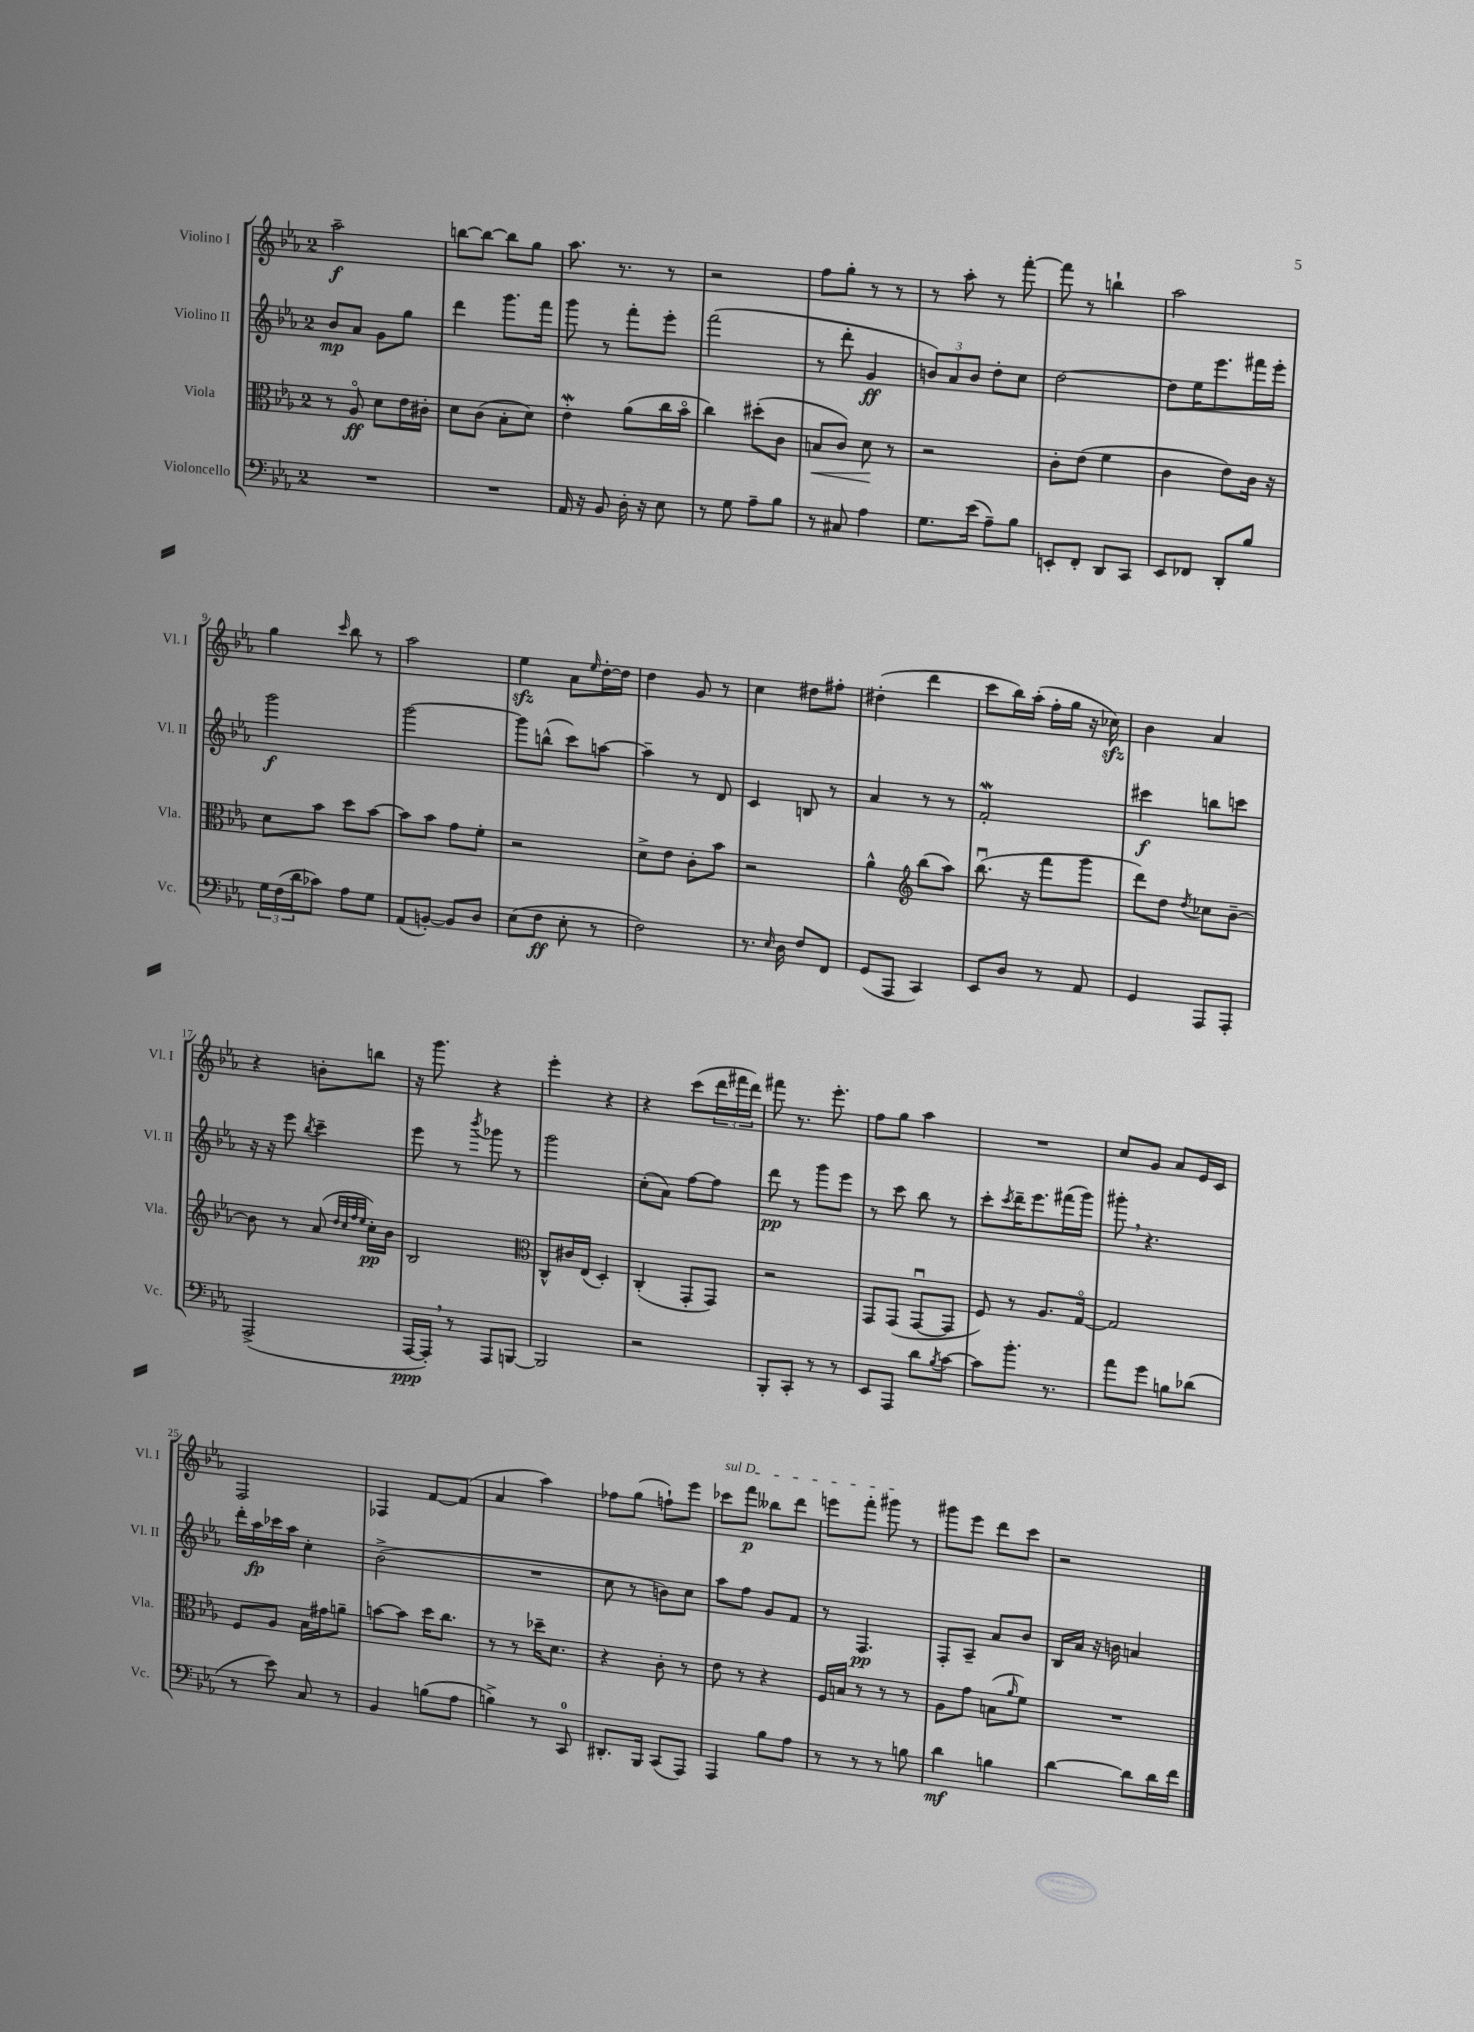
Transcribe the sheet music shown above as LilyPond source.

<<
\new StaffGroup <<
\new Staff = "s0" \with { instrumentName = "Violino I" shortInstrumentName = "Vl. I" } {
    \clef treble \key ees \major \once \override Staff.TimeSignature.style = #'single-digit \time 2/4
    aes''2--\f |
    b''8~ b''8~ b''8 g''8 |
    aes''8. r8. r8 |
    r2 |
    f''8 g''8-. r8 r8 |
    r8 aes''8-. r8 f'''8~-. |
    f'''8 r8 b''4-! |
    aes''2 |
    g''4 \grace { c'''16 } bes''8 r8 |
    aes''2 |
    ees''4\sfz aes'8 \grace { ees''16 } d''16~-. d''16 |
    d''4 g'8 r8 |
    c''4 dis''8 fis''8-. |
    dis''4-.( d'''4 |
    c'''8 bes''16) aes''16-.( f''16-. g''16 r16 ces''16\sfz) |
    bes'4 aes'4 |
    r4 b'8-. b''8 |
    r16 g'''8. r4 |
    ees'''4-. r4 |
    r4 c'''8( \tuplet 3/2 { d'''16 fis'''16 d'''16) } |
    fis'''8 r8. ees'''8.-. |
    f''8 g''8 aes''4 |
    R2 |
    c''8 g'8 aes'8 ees'16 c'16 |
    f2 |
    fes4 f'8~ f'8( |
    aes'4 aes''4) |
    fes''8 g''8( f''8-!) ees'''8 |
    \once \override TextSpanner.bound-details.left.text = \markup { \italic "sul D" } ces'''8\startTextSpan f'''8\p beses''8 d'''8 |
    e'''8 f'''8-. gis'''8\stopTextSpan r8 |
    gis'''8 ees'''8 d'''8 c'''8 |
    r2 \bar "|." |
}
\new Staff = "s1" \with { instrumentName = "Violino II" shortInstrumentName = "Vl. II" } {
    \clef treble \key ees \major \once \override Staff.TimeSignature.style = #'single-digit \time 2/4
    bes'8\mp aes'8 g'8 g''8 |
    d'''4 g'''8. f'''16 |
    g'''8 r8 f'''8-. ees'''8-. |
    f'''2( |
    r8 d'''8-. g'4\ff |
    \tuplet 3/2 { b'8) aes'8 b'8 } d''8-. c''8 |
    d''2~ |
    d''8 ees''16 ees'''8. fis'''16 ees'''16-. |
    g'''2\f |
    g'''2~ |
    g'''8 b''8-^( c'''8) a''8~ |
    a''4-- r8 d'8 |
    c'4 b8 r8 |
    aes'4 r8 r8 |
    f'2-.\mordent |
    cis'''4\f b''8 c'''8 |
    r16 r16 ees'''8 \acciaccatura { bes''8 } c'''4-- |
    ees'''8 r8 \acciaccatura { bes'''8 } ges'''8 r8 |
    g'''2 |
    c''8-.( aes'8) f''8~ f''8 |
    d'''8\pp r8 g'''8 ees'''8 |
    r8 c'''8 bes''8 r8 |
    c'''8-. \acciaccatura { c'''8 } d'''16-- ees'''8. fis'''16( g'''16) |
    gis'''8-. \breathe r4. |
    d'''16-. aes''16\fp ces'''16 aes''16 c''4-. |
    bes'2->( |
    R2 |
    c''8 r8 b'8) c''8 |
    aes''8 f''8 g'8 f'8 |
    r8 f4.\pp |
    f8-. aes8-- aes'8 bes'8 |
    bes16 aes'16 r16 b'16 a'4 \bar "|." |
}
\new Staff = "s2" \with { instrumentName = "Viola" shortInstrumentName = "Vla." } {
    \clef alto \key ees \major \once \override Staff.TimeSignature.style = #'single-digit \time 2/4
    r8 aes8\flageolet\ff d'8 ees'16 cis'16-. |
    d'8 c'8( bes8-. d'8) |
    ees'4-.\mordent aes'8( c''16 bes'16\flageolet |
    c''4) dis''8-.( c'8 |
    b8\< c'8) d'8\! r8 |
    r2 |
    c'8-. ees'8( f'4 |
    c'4 ees'8) c'16 r16 |
    d'8 bes'8 d''8 bes'8~ |
    bes'8 bes'8 g'8 f'8-. |
    r2 |
    d'8-> ees'8 c'8-. bes'8 |
    r2 |
    aes'4-^ \clef treble bes''8( aes''8) |
    bes''8.\downbow( r16 f'''8 g'''8 |
    d'''8) d''8 \acciaccatura { d''8 } ces''8 bes'8~-- |
    bes'8 r8 aes'8( \grace { d''32 c''32 f''32 ees''32 } c''16-.\pp) bes'16 |
    bes2 |
    \clef alto c8-^ cis'16 ees16( d4-.) |
    c4-.( g,8-. g,8) |
    r2 |
    g,8 g,8( g,8~\downbow g,8 |
    f8) r8 aes8. g16~\flageolet |
    g2 |
    f8 aes8 bes16 gis'16 a'8-- |
    b'8~ b'8 d''16 c''8. |
    r8 r8 des''16-- d'8. |
    r4 c'8-. r8 |
    ees'8 r8 r4 |
    f16 b16 r8 r8 r8 |
    aes8 g'8 b8( \grace { aes'16 } f'8) |
    R2 \bar "|." |
}
\new Staff = "s3" \with { instrumentName = "Violoncello" shortInstrumentName = "Vc." } {
    \clef bass \key ees \major \once \override Staff.TimeSignature.style = #'single-digit \time 2/4
    R2 |
    R2 |
    aes,16 r16 bes,8 d16-. r16 ees8 |
    r8 g8 aes8-- bes8 |
    r8 cis8 aes4 |
    g8. ees'16( aes8--) bes8 |
    e,8-. f,8-. d,8 c,8 |
    ees,8 fes,8 d,8-. bes8 |
    \tuplet 3/2 { g16 f16( d'16 } ces'8) aes8 g8 |
    aes,8( b,8~-.) b,8 d8 |
    ees8( f8\ff ees8-. r8 |
    f2) |
    r8. \grace { ees16 } d16 f8 f,8 |
    g,8( aes,,8 c,4) |
    ees,8 d8 r8 aes,8 |
    g,4 aes,,8 aes,,8-. |
    aes,,2->( |
    aes,,16~\ppp aes,,16-.) \breathe r8 aes,,8 b,,8~ |
    b,,2 |
    r2 |
    bes,,8-. c,8-. r8 r8 |
    ees,8 aes,,8 d'8 \acciaccatura { bes8 } c'8~ |
    c'8 bes'8.-. r8. |
    aes'8 g'8 b8 des'8( |
    r8 ees'8) c8 r8 |
    bes,4 b8( aes8 |
    b4->) r8 c,8-0 |
    dis,8.-. bes,,16 c,8( aes,,8) |
    aes,,4 bes8 aes8 |
    r8 r8 r8 b8 |
    d'4\mf b4 |
    d'4~ d'8 d'16 f'16 \bar "|." |
}
>>
>>
